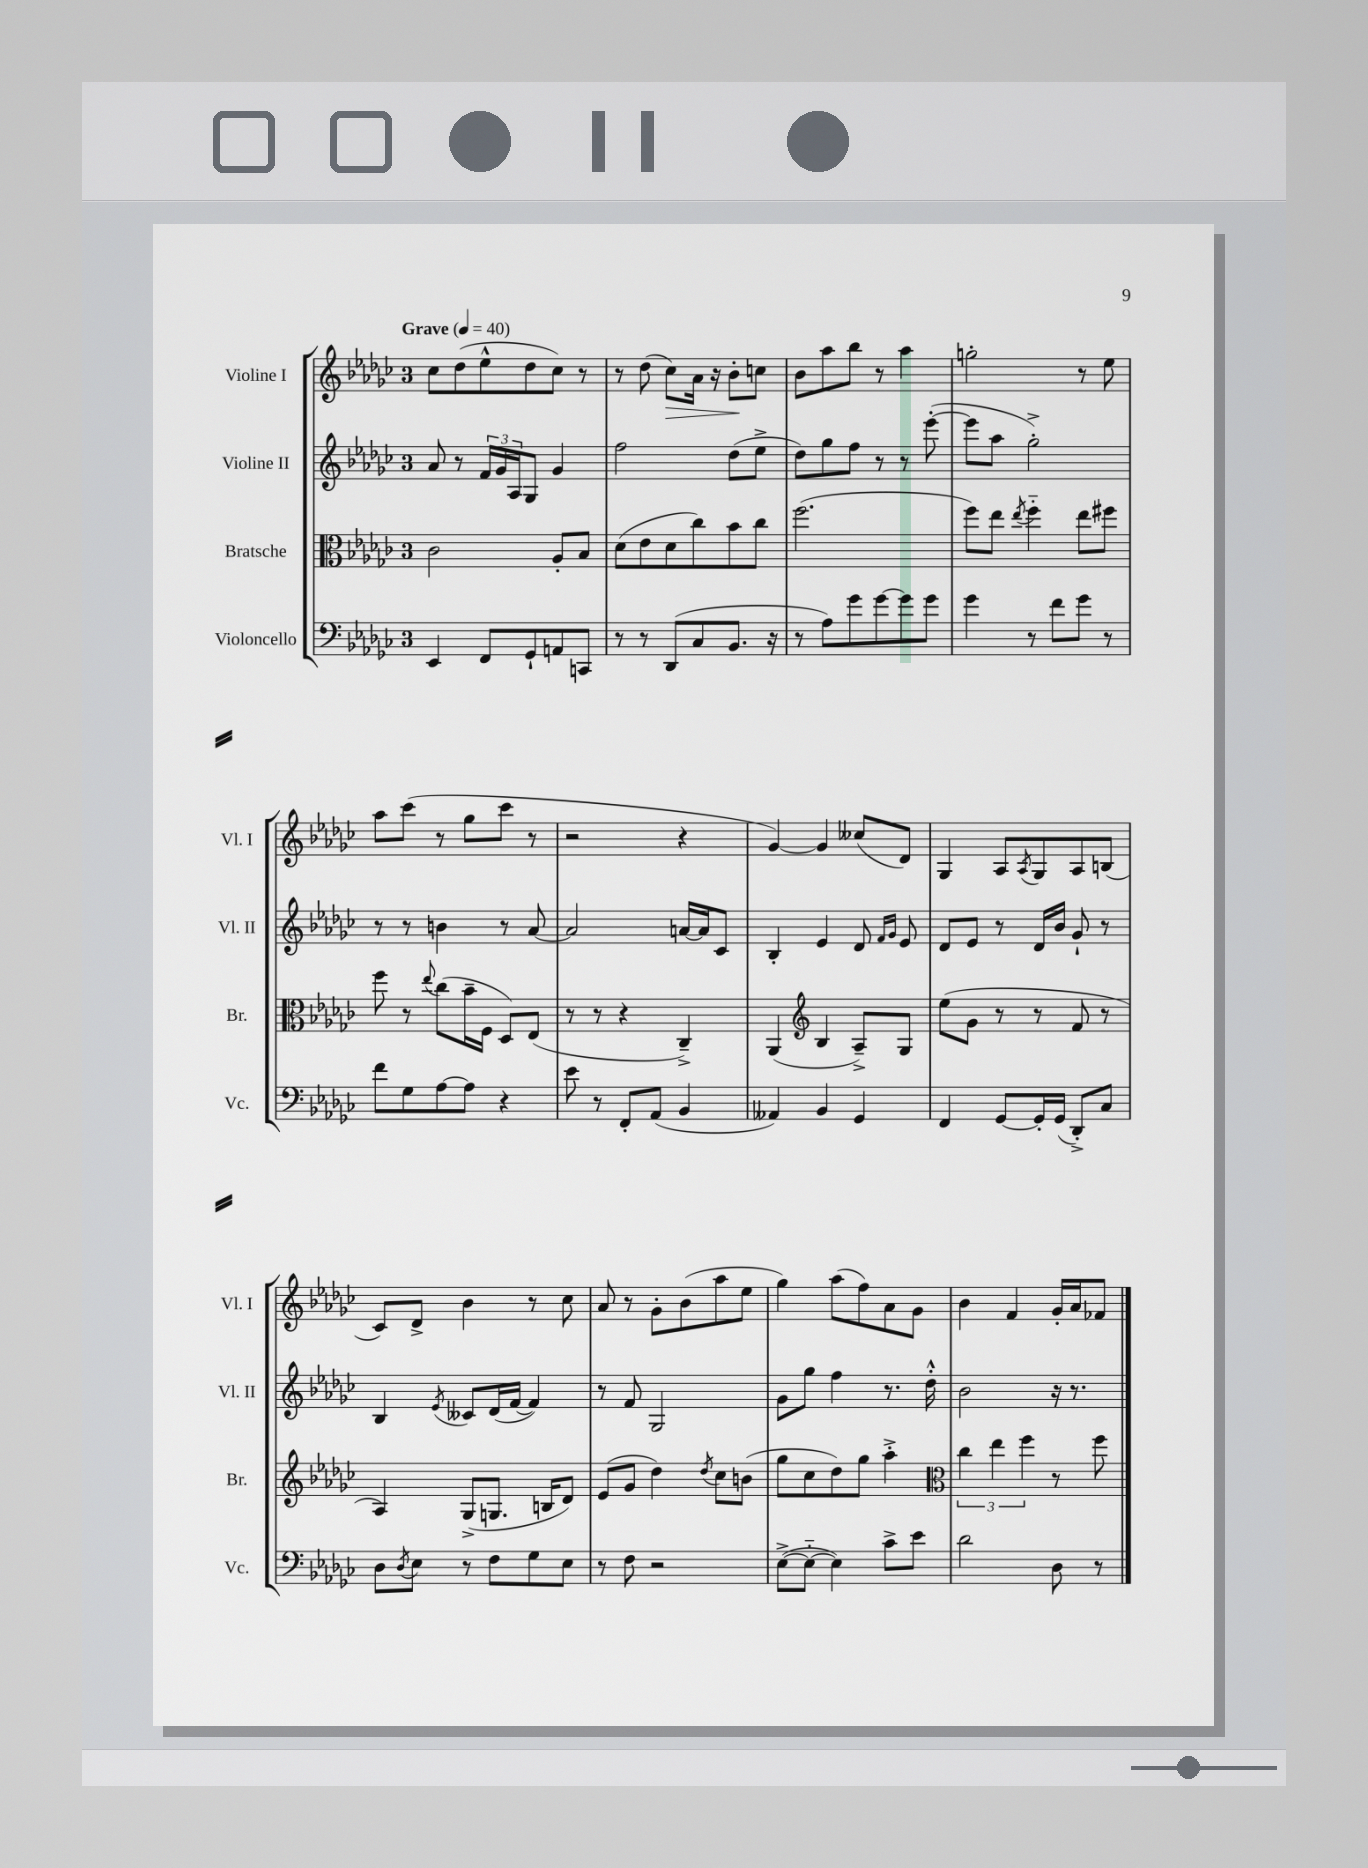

**kern	**kern	**kern	**kern	**dynam
*part4	*part3	*part2	*part1	*part1
*staff4	*staff3	*staff2	*staff1	*staff1
*I"Violoncello	*I"Bratsche	*I"Violine II	*I"Violine I	*
*I'Vc.	*I'Br.	*I'Vl. II	*I'Vl. I	*
*clefF4	*clefC3	*clefG2	*clefG2	*
*k[b-e-a-d-g-c-]	*k[b-e-a-d-g-c-]	*k[b-e-a-d-g-c-]	*k[b-e-a-d-g-c-]	*
*M3/4	*M3/4	*M3/4	*M3/4	*
*MM40	*MM40	*MM40	*MM40	*
=1	=1	=1	=1	=1
!	!	!	!LO:TX:a:B:t=Grave	!
4EE-/	2c-\	8a-/	8cc-\L	.
.	.	8r	(8dd-\	.
8FF/L	.	24f/LL	8ee-^^\	.
.	.	24g-/	.	.
.	.	24A-/J	.	.
8GG-`/	.	8G-/J	8dd-\	.
8AAn/	8A-'/L	4g-/	8cc-\J)	.
8CCn/J	8B-/J	.	8r	.
=2	=2	=2	=2	=2
8r	(8d-\L	2ff\	8r	.
8r	8e-\	.	(8dd-\	.
!	!	!	!	!LO:HP:b
(8DD-/L	8d-\	.	8cc-\L)	>
8C-/	8cc-\)	.	16a-\Jk	.
.	.	.	16r	.
8.BB-/J	8b-\	(8dd-\L	8b-'\L	.
.	8cc-\J	8ee-^\J	8ccn\J	]
16r	.	.	.	.
=3	=3	=3	=3	=3
8r	(2.ff\	8dd-\L)	8b-\L	.
8A-\L)	.	8gg-\	8aa-\	.
8g-\	.	8ff\J	8bb-\J	.
[8g-\	.	8r	8r	.
8g-\]	.	8r	4aa-\	.
8g-\J	.	([8eee-'\	.	.
=4	=4	=4	=4	=4
4g-\	8ff\L)	8eee-\L]	2ggn'\	.
.	8ee-\J	8aa-\J	.	.
.	8qee-/	.	.	.
8r	4ff\	2gg-'^\)	.	.
8f\L	.	.	.	.
8g-\J	8ee-\L	.	8r	.
8r	8ff#X\J	.	8ee-\	.
!!LO:LB:g=z
=5	=5	=5	=5	=5
8f\L	8ff\	8r	8aa-\L	.
8G-\	8r	8r	(8ccc-\J	.
.	8qqee-/	.	.	.
[8A-\	(8cc-\L	4bn\	8r	.
8A-\J]	16b-~\L	.	8gg-\L	.
.	16F\JJ	.	.	.
4r	8D-/L)	8r	8ccc-\J	.
.	(8E-/J	[8a-/	8r	.
=6	=6	=6	=6	=6
8e-\	8r	2a-/]	2r	.
8r	8r	.	.	.
8FF'/L	4r	.	.	.
(8AA-/J	.	.	.	.
4BB-/	4C-~^/)	[16an/LL	4r	.
.	.	16a/J]	.	.
.	.	8c-/J	.	.
=7	=7	=7	=7	=7
4AA--X/)	(4AA-/	4B-'/	[4g-/)	.
*	*clefG2	*	*	*
4BB-/	4B-/	4e-/	4g-/]	.
4GG-/	8A-~^/L)	8d-/	(8cc--X/L	.
.	.	16qqf/LL	.	.
.	.	16qqg-/JJ	.	.
.	8G-/J	8e-/	8d-/J)	.
=8	=8	=8	=8	=8
4FF/	(8ee-\L	8d-/L	4G-/	.
.	8g-\J	8e-/J	.	.
[8GG-/L	8r	8r	8A-/L	.
.	.	.	8qA-/	.
16GG-'/L]	8r	16d-/LL	8G-/	.
(16GG-/JJ	.	16b-/JJ	.	.
8DD-'^/L)	8f/	8g-`/	8A-/	.
8C-/J	8r	8r	(8Bn/J	.
!!LO:LB:g=z
=9	=9	=9	=9	=9
8D-\L	4A-/)	4B-/	8c-/L)	.
8qD-/	.	.	.	.
8E-\J	.	.	8d-^/J	.
.	.	8qe-/	.	.
8r	(8G-^/L	8c--X/L	4b-\	.
8F\L	8.Gn/J	(16d-/L	.	.
.	.	[16f/JJ	.	.
8G-\	.	4f/])	8r	.
.	16Bn/KL	.	.	.
8E-\J	8d-/J)	.	8cc-\	.
=10	=10	=10	=10	=10
8r	(8e-/L	8r	8a-/	.
8F\	8g-/J	8f/	8r	.
2r	4dd-\)	2G-/	8g-'\L	.
.	.	.	(8b-\	.
.	8qdd-/	.	.	.
.	8cc-\L	.	8aa-\	.
.	(8bn\J	.	8ee-\J	.
=11	=11	=11	=11	=11
([8E-^\L	8gg-\L	8g-\L	4gg-\)	.
8E-\J_	8cc-\	8gg-\J	.	.
4E-\])	8dd-\)	4ff\	(8aa-\L	.
.	8gg-\J	.	8ff\)	.
8c-^\L	4aa-'^\	8.r	8a-\	.
8e-\J	.	.	8g-\J	.
.	.	16dd-'^^\	.	.
=12	=12	=12	=12	=12
*	*clefC3	*	*	*
2d-\	6cc-\	2b-\	4b-\	.
.	6ee-\	.	.	.
.	.	.	4f/	.
.	6ff\	.	.	.
8D-\	8r	16r	16g-'/LL	.
.	.	8.r	16a-/J	.
8r	8ff\	.	8f-X/J	.
==	==	==	==	==
*-	*-	*-	*-	*-
